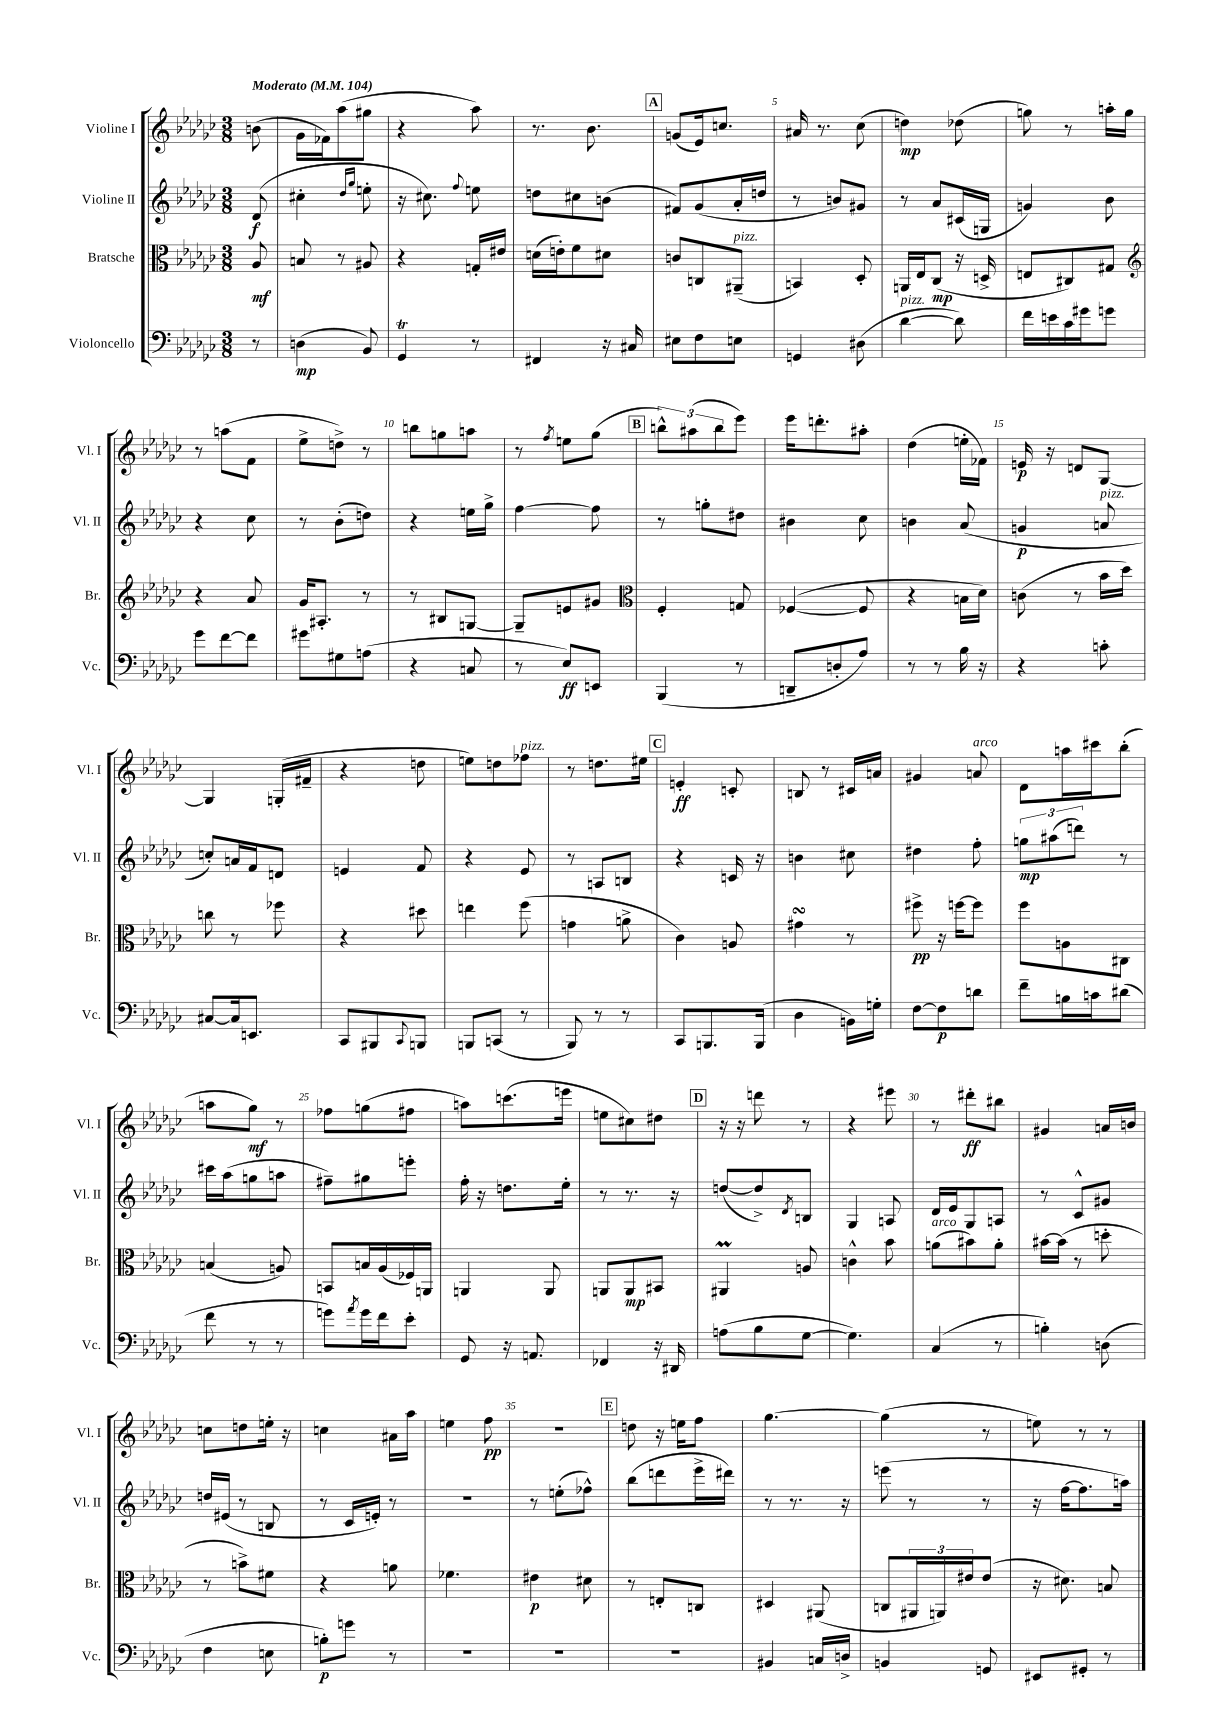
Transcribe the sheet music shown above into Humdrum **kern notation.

**kern	**kern	**kern	**kern
*staff4	*staff3	*staff2	*staff1
*clefF4	*clefC3	*clefG2	*clefG2
*k[b-e-a-d-g-c-]	*k[b-e-a-d-g-c-]	*k[b-e-a-d-g-c-]	*k[b-e-a-d-g-c-]
*M3/8	*M3/8	*M3/8	*M3/8
*MM104	*MM104	*MM104	*MM104
8r	8A-/	(8d-/	(8b\
=	=	=	=
(4D\	8B/	4cc#'\	16g-\LL
.	.	.	16f-\J)
.	8r	.	(8aa-\
.	.	16qqdd-/LL	.
.	.	16qqgg-/JJ	.
8BB-/)	8A#/	8ee'\	8gg#\J
=	=	=	=
4GG-/	4r	16r	4r
.	.	8.cc#\)	.
.	.	8qqff/	.
8r	16G'/LL	8ee\	8aa-\)
.	16e#/JJ	.	.
=	=	=	=
4FF#/	(16d\LL	8dd\L	8.r
.	16e'\J)	.	.
.	8f\	8cc#\	.
.	.	.	8.b-\
16r	8d#\J	(8b\J	.
16C#/	.	.	.
=	=	=	=
8E#\L	8c/L	8f#/L)	(8g/L
8F\	8C/	(8g-/	16e-/k)
.	.	.	8.cc/J
8E\J	(8AA#~/J	16a-'/L	.
.	.	16dd/JJ	.
=	=	=	=
4GG/	4BB/)	8r	16a#/
.	.	.	8.r
.	.	8b/L)	.
(8D#\	8D-'/	8g#/J	(8cc-\
=	=	=	=
[4d-\	16AA/LL	8r	4dd\)
.	16E-/J	.	.
.	(8C-/J	8a-/L	.
8d-\])	16r	(16c#/L	(8dd-\
.	16D^/	16G/JJ	.
=	=	=	=
16f\LL	8E/L	4g/)	8gg\)
16e\	.	.	.
16c-\	8C#/)	.	8r
16g#\J	.	.	.
8g\J	8G#/J	8b-\	16aa'\LL
.	.	.	16gg\JJ
=	=	=	=
*	*clefG2	*	*
8g-\L	4r	4r	8r
[8f\	.	.	(8aa\L
8f\]J	8a-/	8cc-\	8f\J
=	=	=	=
8g#\L	16g-/LK	8r	8ee-^\L
.	8.A#'/J	.	.
8G#\	.	(8b-'\L	8dd^\J)
(8A\J	8r	8dd\J)	8r
=	=	=	=
4r	8r	4r	8bb\L
.	8B#/L	.	8gg\
8C/	[8G/J	16ee\LL	8aa\J
.	.	16gg-^\JJ	.
=	=	=	=
8r	8G~/]L	[4ff\	8r
.	.	.	8qff/
8E-/L)	8e/	.	8ee\L
8EE/J	8g#/J	8ff\]	(8gg-\J
=	=	=	=
*	*clefC3	*	*
(4BBB-/	4F'/	8r	12bb^^\L)
.	.	.	(12aa#\
.	.	8gg'\L	.
.	.	.	12bb\
8r	8G/	8dd#\J	8eee-\J)
=	=	=	=
8DD~/L	([4F-/	4b#\	16eee-\LK
.	.	.	8.ddd'\
8D'/	.	.	.
8A-/J)	8F-/]	8cc-\	8aa#'\J
=	=	=	=
8r	4r	4b\	(4dd-\
8r	.	.	.
16B-\	16B\LL	(8a-/	16ee'\LL
16r	16d-\JJ)	.	16f-\JJ)
=	=	=	=
4r	(8c\	4g/	16e/
.	.	.	16r
.	8r	.	8d/L
8c'\	16b-\LL	8a/	[8G-/J
.	16dd-\JJ)	.	.
=	=	=	=
[8C#/L	8cc\	8cc'/L)	4G-/]
16C#/]k	8r	16a/L	.
8.EE/J	.	16f/J	.
.	8ff-\	8d/J	(16G'/LL
.	.	.	16f#~/JJ
=	=	=	=
8CC-/L	4r	4e/	4r
8BBB#/	.	.	.
8qqCC-/	.	.	.
8BBB/J	8dd#\	8f/	8dd\
=	=	=	=
8BBB/L	4ee\	4r	8ee\L)
(8CC/J	.	.	8dd\
8r	(8ff\	8e-/	8ff-\J
=	=	=	=
8BBB-/)	4g\	8r	8r
8r	.	8A/L	8.dd\L
8r	8a^\	8B/J	.
.	.	.	16ee#\Jk
=	=	=	=
8CC-/L	4c-\)	4r	4e'/
8.BBB/	.	.	.
.	8A/	16c/	8c'/
(16BBB/Jk	.	16r	.
=	=	=	=
4D-\	4g#\	4b\	8B/
.	.	.	8r
16BB\LL)	8r	8cc#\	16c#/LL
16G'\JJ	.	.	16a/JJ
=	=	=	=
[8F\L	8ff#^\	4dd#\	4g#/
8F\]	16r	.	.
.	[16ff\LK	.	.
8d\J	8ff\]J	8ff'\	8a/
=	=	=	=
8f~\L	8ff\L	12gg\L	8d-\L
.	.	(12aa#\	.
16B\L	8A\	.	16aa\L
.	.	12ddd\J)	.
16c\J	.	.	16ccc#\J
(8d#\J	8C#\J	8r	(8bb-'\J
=	=	=	=
8f\	(4B/	16ccc#\LL	8aa\L
.	.	(16aa-\J	.
8r	.	8gg\	8gg-\J)
8r	8A/)	8aa\J	8r
=	=	=	=
8g\L)	8BB/L	8ff#~\L)	8ff-\L
8qa-/	.	.	.
16g\L	16B/L	8gg#\	(8gg\
16f\J	(16A-/	.	.
8e-'\J	16F-/)	8eee'\J	8ff#\J
.	16AA/JJ	.	.
=	=	=	=
8GG-/	4AA/	16ff'\	8aa\L)
.	.	16r	.
16r	.	8.dd\L	(8.ccc\
8.AA/	.	.	.
.	8AA/	.	.
.	.	16ee-'\Jk	16eee\Jk
=	=	=	=
4FF-/	8AA/L	8r	8ee\L
.	8AA/	8.r	8cc#\)
16r	8BB#/J	.	8dd#\J
16DD#/	.	16r	.
=	=	=	=
(8A\L	4AA#/	([8dd/L	16r
.	.	.	16r
8B-\	.	8dd^/])	8ddd\
.	.	8qd-/	.
[8G-\J	8A/	8B/J	8r
=	=	=	=
4.G-\])	4c^^\	4G-/	4r
.	8b-\	8A/	8eee#\
=	=	=	=
(4C-/	(8a\L	16d-/LL	8r
.	.	16e-/J	.
.	8b#\)	8G-/	8ddd#'\L
8r	8a'\J	8A/J	8bb#\J
=	=	=	=
4B'\)	[16b#\LL	8r	4g#/
.	(16b#\]JJ	.	.
.	8r	8c-^^/L	.
(8D\	8dd'\	8g#/J	16a/LL
.	.	.	16b/JJ
=	=	=	=
4F\	8r	16dd/LL	8cc\L
.	.	(16e#/JJ	.
.	8b^\L)	8r	8dd\
8E\	8f#\J	8B/	16ee'\Jk
.	.	.	16r
=	=	=	=
8B'\L)	4r	8r	4cc\
8g\J	.	16c-/LL	.
.	.	16e'/JJ)	.
8r	8a\	8r	16a#\LL
.	.	.	16aa-\JJ
=	=	=	=
4.r	4.f-\	4.r	4ee\
.	.	.	8ff\
=	=	=	=
4.r	4e#\	8r	4.r
.	.	(8ee'\L	.
.	8d#\	8ff-^^\J)	.
=	=	=	=
4.r	8r	(8bb-\L	8dd\
.	8E'/L	8ddd\	16r
.	.	.	16ee\LK
.	8C/J	16eee-^\L	8ff\J
.	.	16ddd#\JJ)	.
=	=	=	=
4BB#/	4D#/	8r	[4.gg-\
.	.	8.r	.
16C/LL	(8AA#/	.	.
16D^/JJ	.	16r	.
=	=	=	=
4BB/	8C/L	(8eee\	(4gg-\]
.	24AA#/L	8r	.
.	24AA/)	.	.
.	24e#/J	.	.
8GG/	(8e#/J	8r	8r
=	=	=	=
8EE#/L	16r	16r	8ee\)
.	8.d#\)	[16ff\LK	.
8GG#'/J	.	8.ff\]	8r
8r	8B/	.	8r
.	.	16aa\Jk)	.
==	==	==	==
*-	*-	*-	*-
